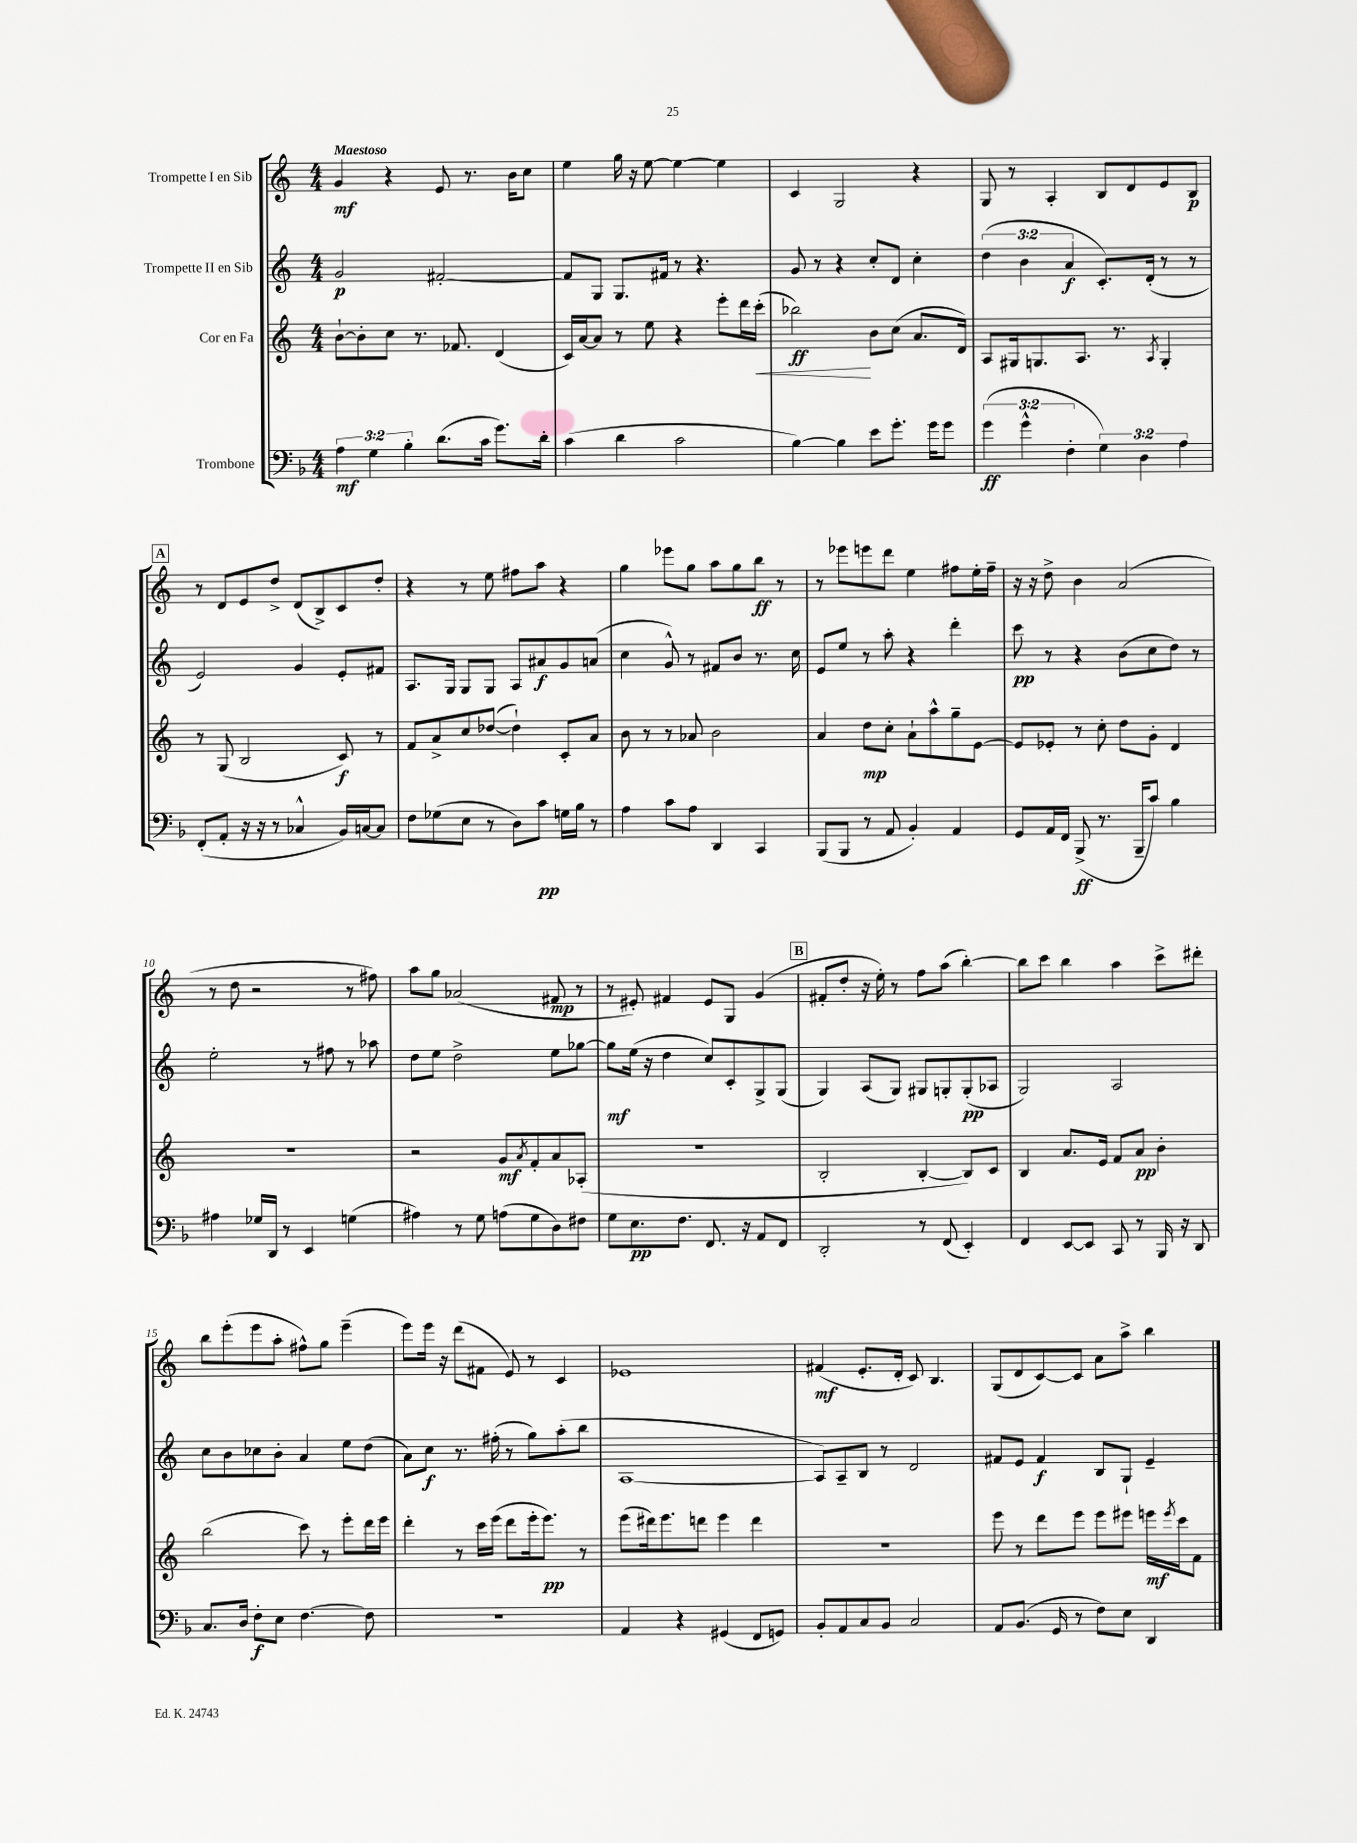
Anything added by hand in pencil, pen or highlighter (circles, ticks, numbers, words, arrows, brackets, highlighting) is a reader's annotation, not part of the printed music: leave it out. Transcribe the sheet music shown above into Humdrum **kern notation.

**kern	**dynam	**kern	**dynam	**kern	**dynam	**kern	**dynam
*part4	*part4	*part3	*part3	*part2	*part2	*part1	*part1
*staff4	*staff4	*staff3	*staff3	*staff2	*staff2	*staff1	*staff1
*I"Trombone	*	*I"Cor en Fa	*	*I"Trompette II en Sib	*	*I"Trompette I en Sib	*
*clefF4	*	*clefG2	*	*clefG2	*	*clefG2	*
*k[b-]	*	*k[]	*	*k[]	*	*k[]	*
*M4/4	*	*M4/4	*	*M4/4	*	*M4/4	*
=1	=1	=1	=1	=1	=1	=1	=1
!	!	!	!	!	!	!LO:TX:a:B:t=Maestoso	!
6A\	mf	[8b`\L	.	2g/	p	4g/	mf
.	.	8b'\]	.	.	.	.	.
6G\	.	.	.	.	.	.	.
.	.	8cc\J	.	.	.	4r	.
6B-'\	.	.	.	.	.	.	.
.	.	8.r	.	.	.	.	.
(8.d\L	.	.	.	[2f#X'/	.	8e/	.
.	.	8.f-X/	.	.	.	.	.
.	.	.	.	.	.	8.r	.
16c\Jk	.	.	.	.	.	.	.
8.g\L)	.	(4d/	.	.	.	.	.
.	.	.	.	.	.	16b\KL	.
.	.	.	.	.	.	8cc\J	.
16d'\Jk	.	.	.	.	.	.	.
=2	=2	=2	=2	=2	=2	=2	=2
(4c\	.	16c/LL)	.	8f#/L]	.	4ee\	.
.	.	[16a/J	.	.	.	.	.
.	.	8a/J]	.	8G/J	.	.	.
4d\	.	8r	.	8.G/L	.	16gg\	.
.	.	.	.	.	.	16r	.
.	.	8ee\	.	.	.	[8ee\	.
.	.	.	.	16f#X/Jk	.	.	.
2c\	.	4r	.	8r	.	4ee\_	.
.	.	.	.	4.r	.	.	.
.	.	8eee'\L	.	.	.	4ee\]	.
.	.	16ddd\L	.	.	.	.	.
!	!	!	!LO:HP:b	!	!	!	!
.	.	(16ccc'\JJ	<	.	.	.	.
=3	=3	=3	=3	=3	=3	=3	=3
[4B-\)	.	2bb-X\)	ff	8g/	.	4c/	.
.	.	.	.	8r	.	.	.
4B-\]	.	.	.	4r	.	2G/	.
8e\L	.	8b\L	[	8cc'/L	.	.	.
8.g'\J	.	(8cc\J	.	8d/J	.	.	.
.	.	8.a/L	.	4cc'\	.	4r	.
16g\KL	.	.	.	.	.	.	.
8g\J	.	.	.	.	.	.	.
.	.	16d/Jk)	.	.	.	.	.
=4	=4	=4	=4	=4	=4	=4	=4
(6g\	ff	8A/L	.	(6dd\	.	8G/	.
.	.	16G#X/k	.	.	.	8r	.
6g^^\	.	.	.	6b\	.	.	.
.	.	8.Gn/	.	.	.	.	.
.	.	.	.	.	.	4A'/	.
6F'\	.	.	.	6a/	f	.	.
.	.	8.A/J	.	.	.	.	.
6G\)	.	.	.	8.c'/L)	.	8B/L	.
.	.	8.r	.	.	.	.	.
.	.	.	.	.	.	8d/	.
6D\	.	.	.	.	.	.	.
.	.	.	.	(16d'/Jk	.	.	.
.	.	8qA/	.	.	.	.	.
.	.	4G'/	.	8r	.	8e/	.
6A\	.	.	.	.	.	.	.
.	.	.	.	8r	.	8B/J	p
!!LO:LB:g=z
!!LO:REH:place=s1:t=A
=5	=5	=5	=5	=5	=5	=5	=5
(8FF'/L	.	8r	.	2e/)	.	8r	.
8AA'/J	.	(8G/	.	.	.	8d/L	.
16r	.	2B/	.	.	.	8e/	.
16r	.	.	.	.	.	.	.
8r	.	.	.	.	.	8dd^/J	.
4C-X^^/	.	.	.	4g/	.	(8d/L	.
.	.	.	.	.	.	8B^/)	.
16BB-/LL)	.	8c/)	f	8e'/L	.	8c/	.
[16Cn/J	.	.	.	.	.	.	.
8C/J]	.	8r	.	8f#X/J	.	8dd'/J	.
=6	=6	=6	=6	=6	=6	=6	=6
8F\L	.	8f/L	.	8.A/L	.	4r	.
(8G-X\	.	8a^/	.	.	.	.	.
.	.	.	.	16G/Jk	.	.	.
8E\J	.	8cc/	.	8G/L	.	8r	.
8r	.	([8dd-X/J	.	8G/J	.	8ee\	.
8D\L)	.	4dd-`\])	.	8A/L	.	8ff#X\L	.
8c\J	pp	.	.	8a#X/	f	8aa\J	.
16Gn\LL	.	8c'/L	.	8g/	.	4r	.
16B-\JJ	.	.	.	.	.	.	.
8r	.	8a/J	.	(8an/J	.	.	.
=7	=7	=7	=7	=7	=7	=7	=7
4A\	.	8b\	.	4cc\	.	4gg\	.
.	.	8r	.	.	.	.	.
8c\L	.	8r	.	8g^^/)	.	8eee-X\L	.
8A\J	.	8a-X/	.	8r	.	8gg\J	.
4DD/	.	2b\	.	8f#X/L	.	8aa\L	.
.	.	.	.	8b/J	.	8gg\	.
4CC/	.	.	.	8.r	.	8bb\J	ff
.	.	.	.	.	.	8r	.
.	.	.	.	16cc\	.	.	.
=8	=8	=8	=8	=8	=8	=8	=8
(8BBB-/L	.	4a/	.	8e/L	.	8r	.
8BBB-/J	.	.	.	8ee/J	.	8eee-X\L	.
8r	.	8dd\L	mp	8r	.	8eeen\	.
8AA/	.	8cc'\J	.	8aa'\	.	8ddd\J	.
4BB-'/)	.	8a`\L	.	4r	.	4ee\	.
.	.	8aa^^\	.	.	.	.	.
4AA/	.	8gg~\	.	4ddd'\	.	8ff#X\L	.
.	.	[8e\J	.	.	.	16ee'\L	.
.	.	.	.	.	.	16ff#~\JJ	.
=9	=9	=9	=9	=9	=9	=9	=9
8GG/L	.	8e/L]	.	8ccc\	pp	16r	.
.	.	.	.	.	.	16r	.
16AA/L	.	8e-X'/J	.	8r	.	8dd^\	.
16FF/JJ	.	.	.	.	.	.	.
(8BBB-^/	ff	8r	.	4r	.	4b\	.
8.r	.	8cc'\	.	.	.	.	.
.	.	8dd\L	.	(8b\L	.	(2a/	.
16BBB-~/KL	.	.	.	.	.	.	.
8c/J)	.	8g'\J	.	8cc\	.	.	.
4B-\	.	4d/	.	8dd\J)	.	.	.
.	.	.	.	8r	.	.	.
!!LO:LB:g=z
=10	=10	=10	=10	=10	=10	=10	=10
4A#X\	.	1r	.	2ee'\	.	8r	.
.	.	.	.	.	.	8dd\	.
16G-X/LL	.	.	.	.	.	2r	.
16DD/JJ	.	.	.	.	.	.	.
8r	.	.	.	.	.	.	.
4EE/	.	.	.	8r	.	.	.
.	.	.	.	8ff#X\	.	.	.
(4Gn\	.	.	.	8r	.	8r	.
.	.	.	.	8aa-X\	.	8ff#X\)	.
=11	=11	=11	=11	=11	=11	=11	=11
4A#X\)	.	2r	.	8dd\L	.	8aa\L	.
.	.	.	.	8ee\J	.	8gg\J	.
8r	.	.	.	2dd^\	.	(2a-X/	.
8G\	.	.	.	.	.	.	.
(8An\L	.	8g/L	mf	.	.	.	.
.	.	8qa/	.	.	.	.	.
8G\	.	8f'/	.	.	.	.	.
8D\)	.	8a/	.	8ee\L	.	8f#X/	mp
8F#X\J	.	(8A-X'/J	.	[8gg-X\J	.	8r	.
=12	=12	=12	=12	=12	=12	=12	=12
8G\L	.	1r	.	8gg-\L]	mf	8r	.
8.E\	pp	.	.	(16ee\Jk	.	8e#X'/)	.
.	.	.	.	16r	.	.	.
.	.	.	.	4dd\	.	4f#X/	.
8.F\J	.	.	.	.	.	.	.
8.FF/	.	.	.	8cc/L)	.	8e#/L	.
.	.	.	.	8c'/	.	8G/J	.
16r	.	.	.	.	.	.	.
8AA/L	.	.	.	8G^/	.	(4g/	.
8FF/J	.	.	.	(8G/J	.	.	.
!!LO:REH:place=s1:t=B
=13	=13	=13	=13	=13	=13	=13	=13
2DD'/	.	2B'/	.	4G/)	.	8f#X'/L	.
.	.	.	.	.	.	8dd'/J	.
.	.	.	.	(8A/L	.	16r	.
.	.	.	.	.	.	16ee'\)	.
.	.	.	.	8G/J)	.	8r	.
8r	.	[4B'/	.	8G#X/L	.	8ff\L	.
(8FF/	.	.	.	8Gn'/	.	(8aa\J	.
4EE'/)	.	8B/L])	.	(8G'/	pp	[4bb'\)	.
.	.	8c/J	.	8A-X/J	.	.	.
=14	=14	=14	=14	=14	=14	=14	=14
4FF/	.	4B/	.	2G/)	.	8bb\L]	.
.	.	.	.	.	.	8ccc\J	.
[8EE/L	.	8.a/L	.	.	.	4bb\	.
8EE/J]	.	.	.	.	.	.	.
.	.	16e/Jk	.	.	.	.	.
8CC/	.	8f/L	.	2A/	.	4aa\	.
8r	.	8a/J	pp	.	.	.	.
16BBB-/	.	4b'\	.	.	.	8ccc^\L	.
16r	.	.	.	.	.	.	.
8DD/	.	.	.	.	.	8ddd#X'\J	.
!!LO:LB:g=z
=15	=15	=15	=15	=15	=15	=15	=15
8.C/L	.	(2bb\	.	8cc\L	.	8bb\L	.
.	.	.	.	8b\	.	(8eee'\	.
16D/Jk	.	.	.	.	.	.	.
8F'\L	f	.	.	8cc-X\	.	8eee\	.
8E\J	.	.	.	8b'\J	.	8aa'\J	.
[4.F\	.	8ccc\)	.	4a/	.	8ff#X^^\L)	.
.	.	8r	.	.	.	8gg\J	.
.	.	8eee'\L	.	8ee\L	.	(4eee~\	.
8F\]	.	16ddd\L	.	(8dd\J	.	.	.
.	.	16eee\JJ	.	.	.	.	.
=16	=16	=16	=16	=16	=16	=16	=16
1r	.	4ddd'\	.	8a\L)	.	8eee\L)	.
.	.	.	.	8cc\J	f	16eee\Jk	.
.	.	.	.	.	.	16r	.
.	.	8r	.	8.r	.	(8ddd\L	.
.	.	16ccc\LL	.	.	.	8f#X\J	.
.	.	(16eee\JJ	.	(16ff#X'\	.	.	.
.	.	8ddd\L	.	8r	.	8e/)	.
.	.	16eee'\k	.	8gg\L)	.	8r	.
.	.	8.eee\J)	pp	.	.	.	.
.	.	.	.	(8aa'\	.	4c/	.
.	.	8r	.	8bb\J	.	.	.
=17	=17	=17	=17	=17	=17	=17	=17
4AA/	.	(8eee\L	.	[1A	.	1e-X	.
.	.	16ddd#X\k)	.	.	.	.	.
.	.	8.eee\	.	.	.	.	.
4r	.	.	.	.	.	.	.
.	.	8dddn\J	.	.	.	.	.
(4GG#X/	.	4eee\	.	.	.	.	.
8FF/L	.	4ddd\	.	.	.	.	.
8GGn/J)	.	.	.	.	.	.	.
=18	=18	=18	=18	=18	=18	=18	=18
8BB-'/L	.	1r	.	8A/L])	.	(4f#X/	mf
8AA/	.	.	.	8A~/	.	.	.
8C/	.	.	.	8B/J	.	8.e'/L	.
8BB-/J	.	.	.	8r	.	.	.
.	.	.	.	.	.	16d'/Jk	.
2C/	.	.	.	2d/	.	8c/)	.
.	.	.	.	.	.	4.B/	.
=19	=19	=19	=19	=19	=19	=19	=19
8AA/L	.	8eee\	.	8f#X/L	.	(8G/L	.
(8.BB-/J	.	8r	.	8e/J	.	8d/	.
.	.	8ddd\L	.	4f#/	f	[8c/)	.
16GG/	.	.	.	.	.	.	.
8r	.	8eee\J	.	.	.	8c/J]	.
8F\L)	.	8eee\L	.	8B/L	.	8a\L	.
8E\J	.	8eee#X\J	.	8G`/J	.	8aa^\J	.
4DD/	.	16eeen\LL	mf	4e~/	.	4bb\	.
.	.	8qeee/	.	.	.	.	.
.	.	16ccc\J	.	.	.	.	.
.	.	8f\J	.	.	.	.	.
==	==	==	==	==	==	==	==
*-	*-	*-	*-	*-	*-	*-	*-
